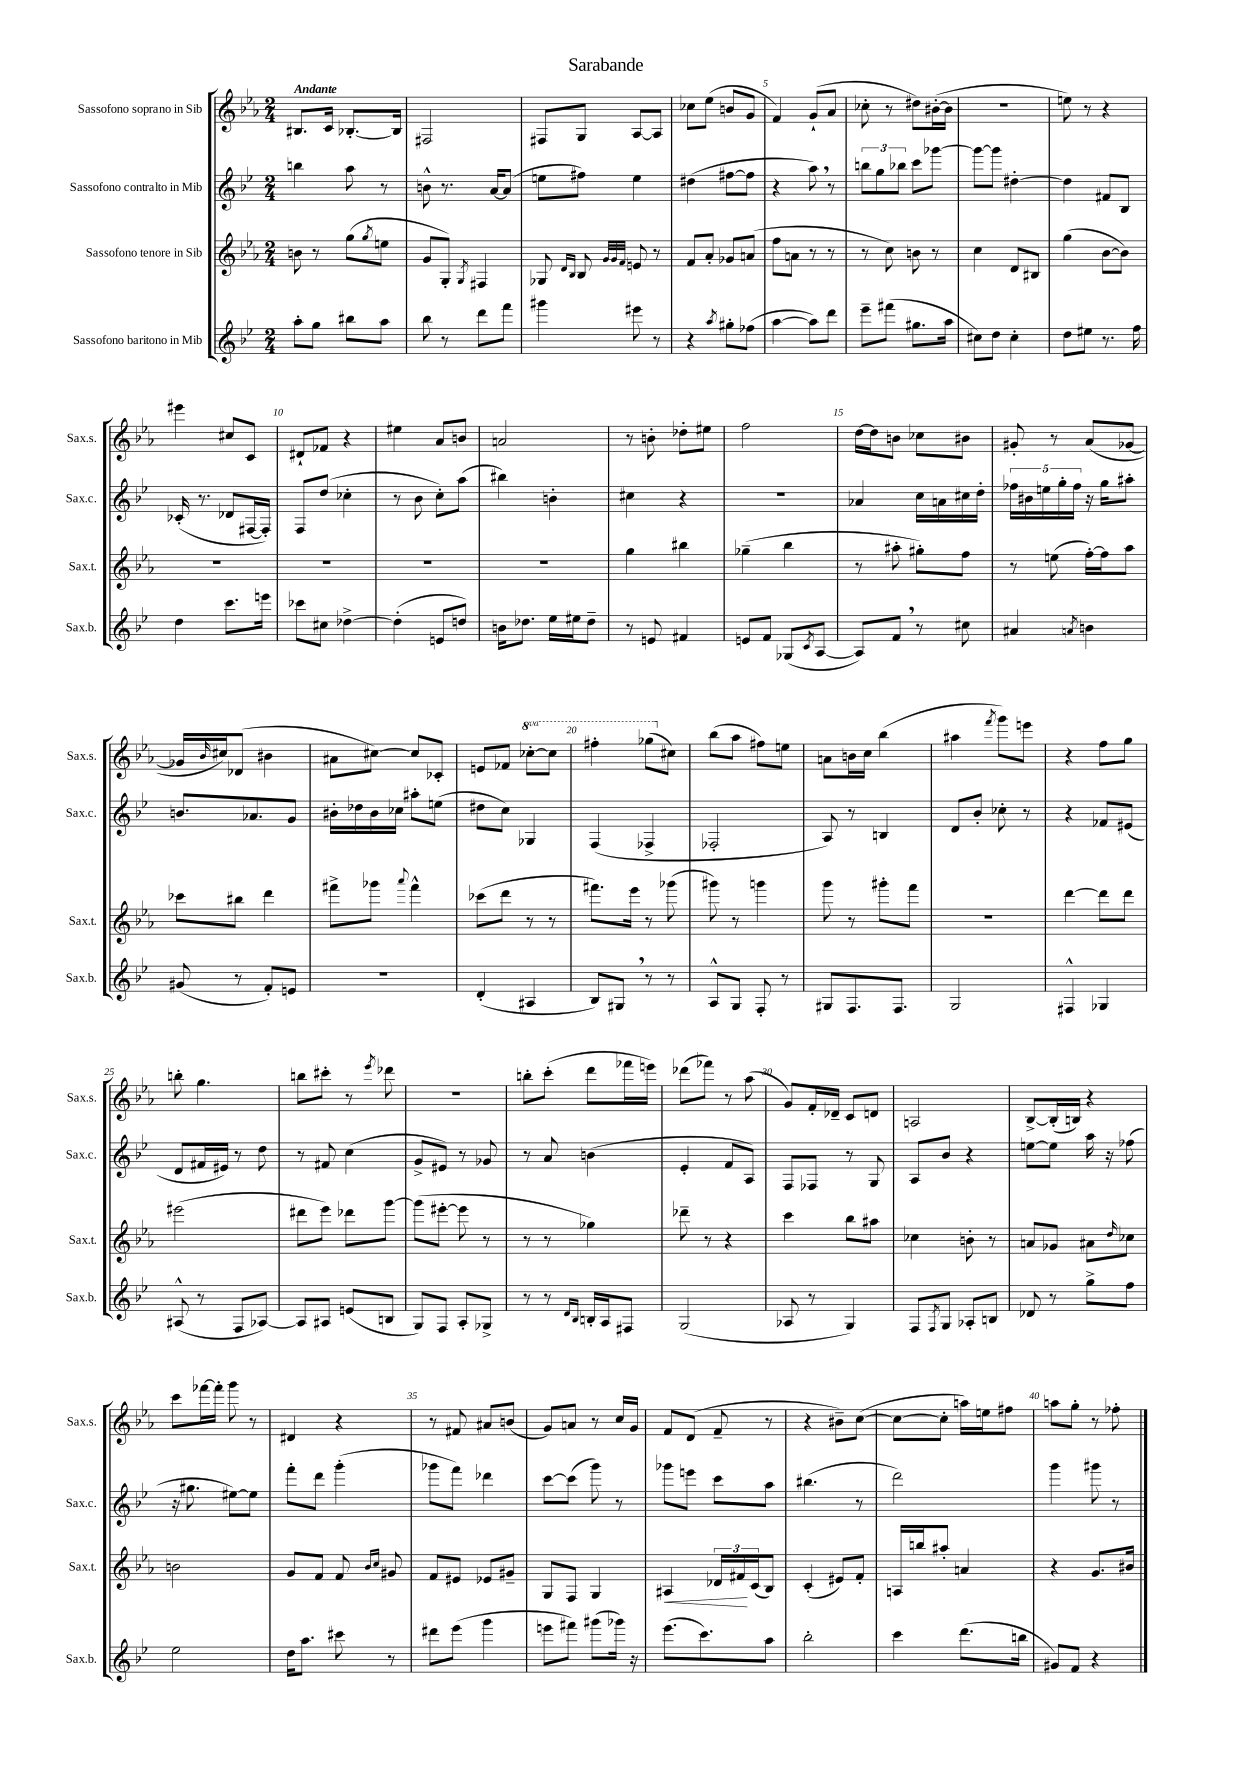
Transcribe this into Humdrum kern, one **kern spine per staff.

**kern	**kern	**kern	**kern
*staff4	*staff3	*staff2	*staff1
*clefG2	*clefG2	*clefG2	*clefG2
*k[b-e-]	*k[b-e-a-]	*k[b-e-]	*k[b-e-a-]
*M2/4	*M2/4	*M2/4	*M2/4
8aa'	8b	4bb	8.B#
8gg	8r	.	.
.	.	.	16c
8bb#	(8gg	8aa	[8.B-'
.	8qgg	.	.
8aa	8ee	8r	.
.	.	.	16B-]
=	=	=	=
8bb-	8g	8b^^	2F#
8r	8G')	8.r	.
.	8qG	.	.
8ddd	4F#	.	.
.	.	[16a	.
8fff	.	(8a]	.
=	=	=	=
4ggg#	8G-	8ee	8F#
.	16qqd	.	.
.	16qqB-	.	.
.	8B-	8ff#)	8G
.	32qqg	.	.
.	32qqg	.	.
.	32qqf	.	.
8eee#	8e	4ee	[8A-
8r	8r	.	8A-]
=	=	=	=
4r	8f	(4dd#	8cc-
.	8a-'	.	(8ee-
8qaa	.	.	.
8gg#'	8g-	[8ff#	8b
(8ff-	(8a	8ff#]	8g
=	=	=	=
[4aa	8ff	4r	4f)
.	8a	.	.
8aa])	8r	8aa)	(8g`
8ddd	8r	8r	8a-
=	=	=	=
8eee-~	8r	12bb	8cc-'
.	.	12gg	.
(8fff#	8cc)	.	8r
.	.	12bb-	.
8.gg#	8b	8ccc	8dd#)
.	8r	[8ggg-	([16b#'
16aa	.	.	16b#]
=	=	=	=
8cc#)	4cc	8ggg-_	2r
8dd	.	8ggg-]	.
4cc#'	8d	[4dd#'	.
.	8B#	.	.
=	=	=	=
8dd	(4gg	4dd#]	8ee)
8ee#	.	.	8r
8.r	[8b-	8f#	4r
.	8b-])	8B-	.
16ff	.	.	.
=	=	=	=
4dd	2r	(16c-'	4eee#
.	.	8.r	.
8.ccc	.	8d-	8cc#
.	.	[16F#	8c
16eee	.	16F#'])	.
=	=	=	=
8ccc-	2r	8F	8d#`
8cc#	.	(8dd	8f-
[4dd-^	.	4cc-'	4r
=	=	=	=
(4dd-']	2r	8r	4ee#
.	.	8b-	.
8e	.	8cc')	8a-
8dd)	.	(8aa	8b
=	=	=	=
16b	2r	4bb#)	2a
8.dd-	.	.	.
16ee-	.	4b'	.
16ee#	.	.	.
8dd-~	.	.	.
=	=	=	=
8r	4gg	4cc#	8r
8e	.	.	8b'
4f#	4bb#	4r	8dd-'
.	.	.	8ee#
=	=	=	=
8e	(4gg-~	2r	2ff
8f	.	.	.
(8G-	4bb-	.	.
8qc	.	.	.
[8A	.	.	.
=	=	=	=
8A])	8r	4a-	[16dd
.	.	.	16dd]
8f	8aa#'	.	8b
8r	8gg#')	16cc	8cc-
.	.	16a	.
8cc#	8ff	16cc#	8b#
.	.	16dd'	.
=	=	=	=
4a#	8r	20ff-	8g#'
.	.	20b#	.
.	.	20ee	.
.	(8ee	.	8r
.	.	20gg'	.
.	.	20ff-	.
8qa	.	.	.
4b	[16ff')	16r	(8a-
.	16ff]	16gg	.
.	8aa-	8aa#'	[8g-
=	=	=	=
(8g#	8ccc-	8.b	16g-]
.	.	.	16qqb-
.	.	.	16cc#)
8r	8bb#	.	(8d-
.	.	8.a-	.
8f')	4ddd	.	4b#
8e	.	8g	.
=	=	=	=
2r	8fff#^	16b#'	8a#
.	.	16dd-	.
.	8ggg-	16b#	[8cc#)
.	.	16cc-	.
.	8qqaaa-	.	.
.	4fff#^^	8aa#'	8cc#]
.	.	(8ee	8c-'
=	=	=	=
(4d'	(8ccc-	8dd#	8e
.	8ddd	8cc)	8f-
4A#	8r	4G-	[8ccc-'
.	8r	.	8ccc-]
=	=	=	=
8B-)	8.fff#)	(4F	4fff#'
8G#	.	.	.
.	16eee-	.	.
8r	8r	4F-^	(8ggg-
8r	(8ggg-	.	8cc#)
=	=	=	=
8A^^	8ggg#)	2F-'	(8bb-
8G	8r	.	8aa-
8F'	4ggg	.	8ff#)
8r	.	.	8ee
=	=	=	=
8G#	8ggg	8A)	8a
8.F	8r	8r	16b
.	.	.	16cc
.	8ggg#'	4B	(4bb-
8.F	.	.	.
.	8fff	.	.
=	=	=	=
2G	2r	8d	4aa#
.	.	8b-'	.
.	.	.	8qfff
.	.	8cc-'	8ggg)
.	.	8r	8eee
=	=	=	=
4F#^^	[4ddd	4r	4r
4G-	8ddd]	8f-	8ff
.	8ddd	(8e#	8gg
=	=	=	=
(8A#^^	(2eee#	8d	8bb'
8r	.	16f#	4.gg
.	.	16e#)	.
8F	.	8r	.
[8A-)	.	8dd	.
=	=	=	=
8A-]	8ddd#	8r	8bb
8A#	8eee-)	8f#	8ccc#'
(8e	8ddd-	(4cc	8r
.	.	.	8qeee-
8B	[8ggg	.	8ddd-
=	=	=	=
8G)	(8ggg]	8g^	2r
8F	[8eee#'	8e#)	.
8A'	8eee#]	8r	.
8G-^	8r	8g-	.
=	=	=	=
8r	8r	8r	8bb'
8r	8r	8a	(8ccc'
16qqd	.	.	.
16qqB-	.	.	.
16B'	4gg-)	(4b	8ddd
16A	.	.	.
8F#	.	.	16fff-
.	.	.	16eee)
=	=	=	=
(2G	8ddd-~	4e-'	(8ddd-
.	8r	.	8fff-)
.	4r	8f	8r
.	.	8A)	(8aa-
=	=	=	=
8A-	4ccc	8F	8g)
8r	.	8F-	16f'
.	.	.	16d-~
4G)	8bb-	8r	8c
.	8aa#	8G	8d
=	=	=	=
8F	4cc-	8A	2A
8qF	.	.	.
8G	.	8b-	.
8A-'	8b'	4r	.
8B	8r	.	.
=	=	=	=
8d-	8a	[8ee	[8B-^
8r	8g-	8ee]	(16B-']
.	.	.	16B)
8gg^	8a#	16aa	4r
.	.	16r	.
.	16qqdd	.	.
8ff	8cc-	(8ff-	.
=	=	=	=
2ee-	2b	16r	8ccc
.	.	8.gg#	.
.	.	.	[16fff-
.	.	.	16fff-']
.	.	[8ee#)	8ggg
.	.	8ee#]	8r
=	=	=	=
16dd	8g	8fff'	4d#
8.aa	.	.	.
.	8f	8ddd	.
8ccc#	8f	(4ggg'	4r
.	16qqb-	.	.
.	16qqcc	.	.
8r	8g#	.	.
=	=	=	=
8ddd#	8f	8ggg-	8r
(8eee-	8e#	8fff)	8f#
4ggg	8e-	4ddd-	8a#
.	8g#~	.	(8b
=	=	=	=
8eee	8G	[8ccc	8g)
8fff#)	8F	(8ccc]	8a
(8ggg#	4G	8ggg)	8r
16ggg-)	.	8r	16cc
16r	.	.	16g
=	=	=	=
(8.eee-	4A#	8ggg-	8f
.	.	8eee	(8d
8.ccc)	.	.	.
.	24d-	8ccc	8f~
.	24f#	.	.
.	(24c	.	.
8aa	8B-)	8aa	8r
=	=	=	=
2bb-'	(4c'	(4.bb#	4r
.	8e#)	.	8b#~)
.	8f'	8r	([8cc
=	=	=	=
4ccc	16A	2ddd)	8cc_
.	16bb	.	.
.	8aa#'	.	8cc']
(8.ddd	4a	.	16aa)
.	.	.	16ee
.	.	.	8ff#
16bb	.	.	.
=	=	=	=
8g#)	4r	4ggg	8aa
8f	.	.	8gg'
4r	8.g	8ggg#	8r
.	.	8r	8ff-'
.	16b#	.	.
==	==	==	==
*-	*-	*-	*-
